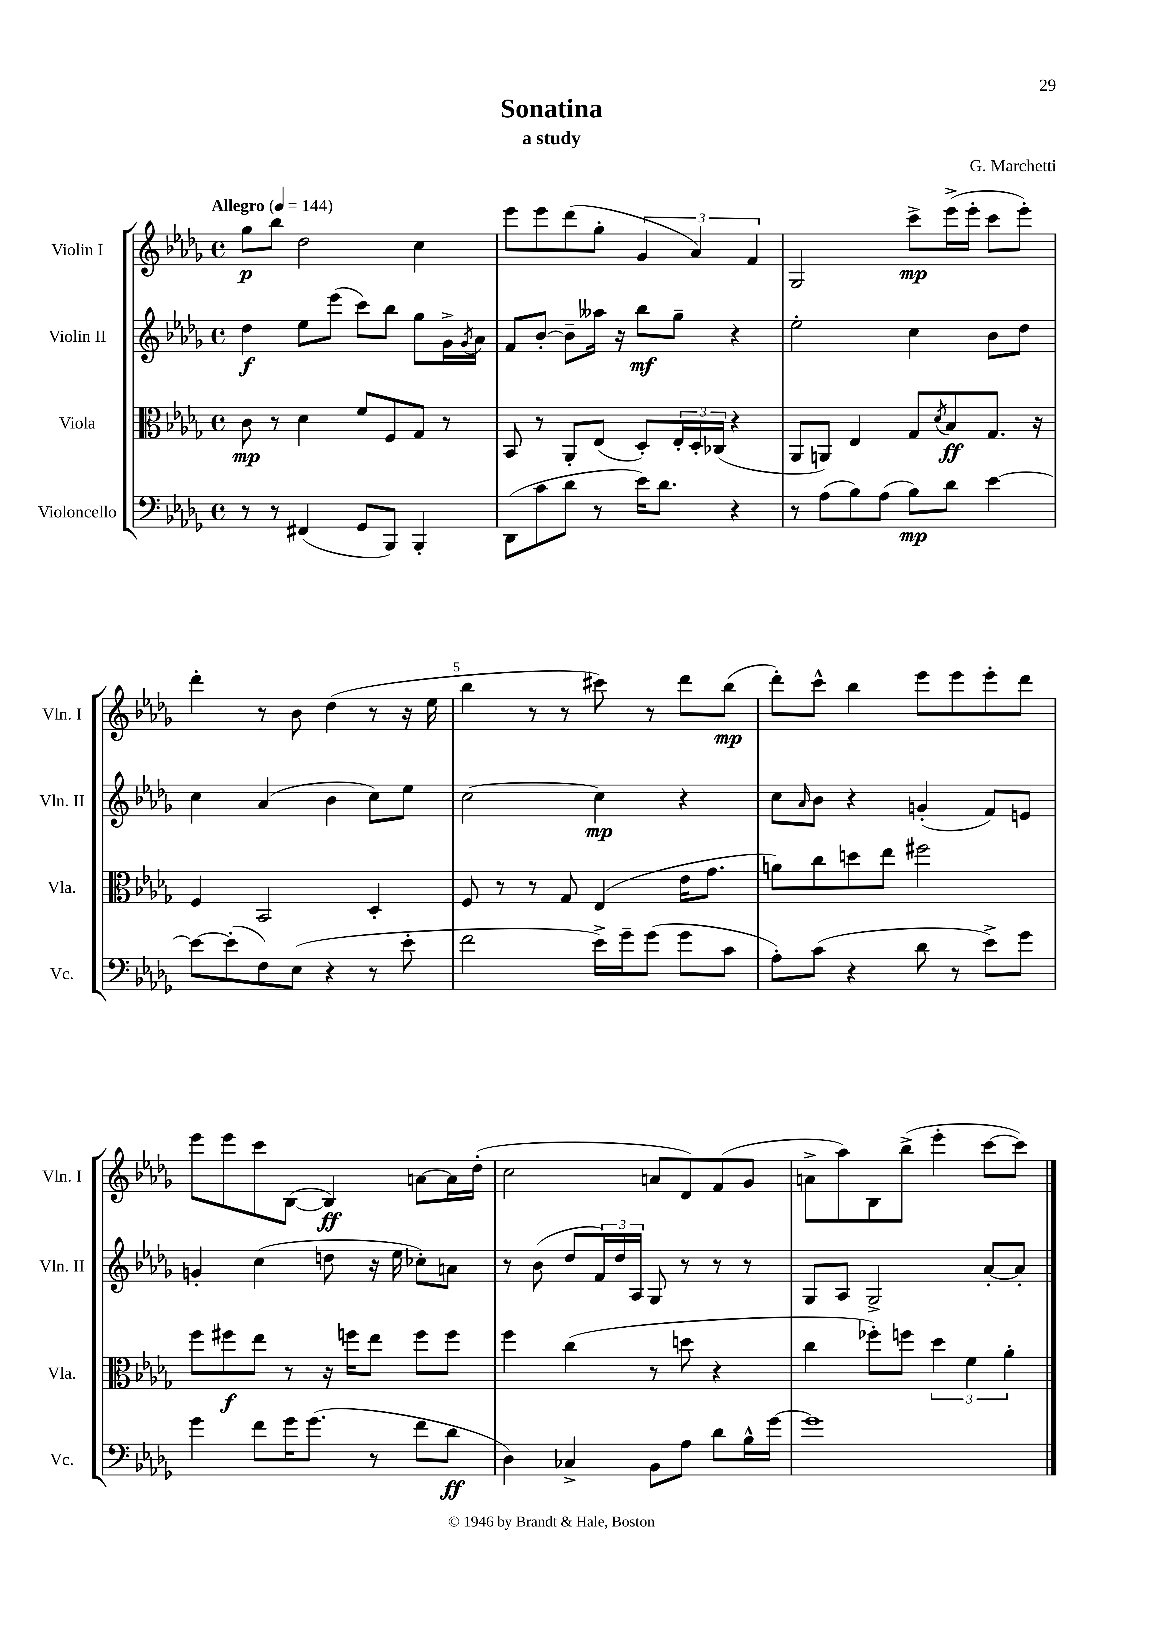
\header { title = "Sonatina" composer = "G. Marchetti" subtitle = "a study" }
<<
\new StaffGroup <<
\new Staff = "s0" \with { instrumentName = "Violin I" shortInstrumentName = "Vln. I" } {
    \clef treble \key des \major \defaultTimeSignature \time 4/4 \tempo "Allegro" 4 = 144
    ges''8\p bes''8 des''2 c''4 |
    ees'''8 ees'''8 des'''8( ges''8-. \tuplet 3/2 { ges'4 aes'4) f'4 } |
    ges2 c'''8->\mp ees'''16->( ees'''16-. c'''8 ees'''8-.) |
    des'''4-. r8 bes'8 des''4( r8 r16 ees''16 |
    bes''4 r8 r8 cis'''8) r8 des'''8 bes''8\mp( |
    des'''8-.) c'''8-^ bes''4 ees'''8 ees'''8 ees'''8-. des'''8 |
    ees'''8 ees'''8 c'''8 bes8~( bes4\ff) a'8~ a'16 des''16-.( |
    c''2 a'8 des'8) f'8( ges'8 |
    a'8-> aes''8) bes8 bes''8->( ees'''4-. c'''8~ c'''8) \bar "|." |
}
\new Staff = "s1" \with { instrumentName = "Violin II" shortInstrumentName = "Vln. II" } {
    \clef treble \key des \major \defaultTimeSignature \time 4/4
    des''4\f ees''8 ees'''8( c'''8) bes''8 ges''8 ges'16-> \acciaccatura { ges'8 } aes'16 |
    f'8 bes'8~-. bes'8-- aeses''16 r16 bes''8\mf ges''8-- r4 |
    ees''2-. c''4 bes'8 des''8 |
    c''4 aes'4( bes'4 c''8) ees''8 |
    c''2~ c''4\mp r4 |
    c''8 \grace { aes'16 } bes'8 r4 g'4-.( f'8) e'8 |
    g'4-. c''4( d''8 r16 ees''16 ces''8-.) a'8 |
    r8 bes'8( des''8 \tuplet 3/2 { f'16) des''16 aes16 } ges8 r8 r8 r8 |
    ges8 aes8 ges2-> aes'8~-. aes'8-. \bar "|." |
}
\new Staff = "s2" \with { instrumentName = "Viola" shortInstrumentName = "Vla." } {
    \clef alto \key des \major \defaultTimeSignature \time 4/4
    c'8\mp r8 des'4 f'8 f8 ges8 r8 |
    bes,8 r8 aes,8-. ees8( des8-.) \tuplet 3/2 { ees16-. des16-. ces16( } r4 |
    aes,8 a,8) ees4 ges8 \acciaccatura { des'8 } bes8\ff ges8. r16 |
    f4 bes,2 des4-. |
    f8 r8 r8 ges8 ees4( ees'16 ges'8. |
    a'8) c''8 d''8 ees''8 fis''2 |
    f''8 fis''8\f ees''8 r8 r16 f''16 ees''8 f''8 f''8 |
    f''4 c''4( r8 d''8 r4 |
    c''4 fes''8-.) f''8 \tuplet 3/2 { des''4 f'4 aes'4-. } \bar "|." |
}
\new Staff = "s3" \with { instrumentName = "Violoncello" shortInstrumentName = "Vc." } {
    \clef bass \key des \major \defaultTimeSignature \time 4/4
    r8 r8 fis,4( ges,8 bes,,8) bes,,4-. |
    des,8( c'8 des'8 r8 ees'16) des'8. r4 |
    r8 aes8( bes8) aes8( bes8\mp) des'8 ees'4~ |
    ees'8~ ees'8-.( f8) ees8( r4 r8 ees'8-. |
    f'2 ees'16->) ges'16-- ges'8( ges'8 c'8 |
    aes8-.) c'8( r4 des'8 r8 ees'8->) ges'8 |
    ges'4 f'8 ges'16 ges'8.( r8 f'8 des'8\ff |
    des4) ces4-> bes,8 aes8 des'8 bes16-^ ges'16~ |
    ges'1 \bar "|." |
}
>>
>>
\layout { \context { \Score \override BarNumber.break-visibility = ##(#f #t #t) barNumberVisibility = #(every-nth-bar-number-visible 5) } }
